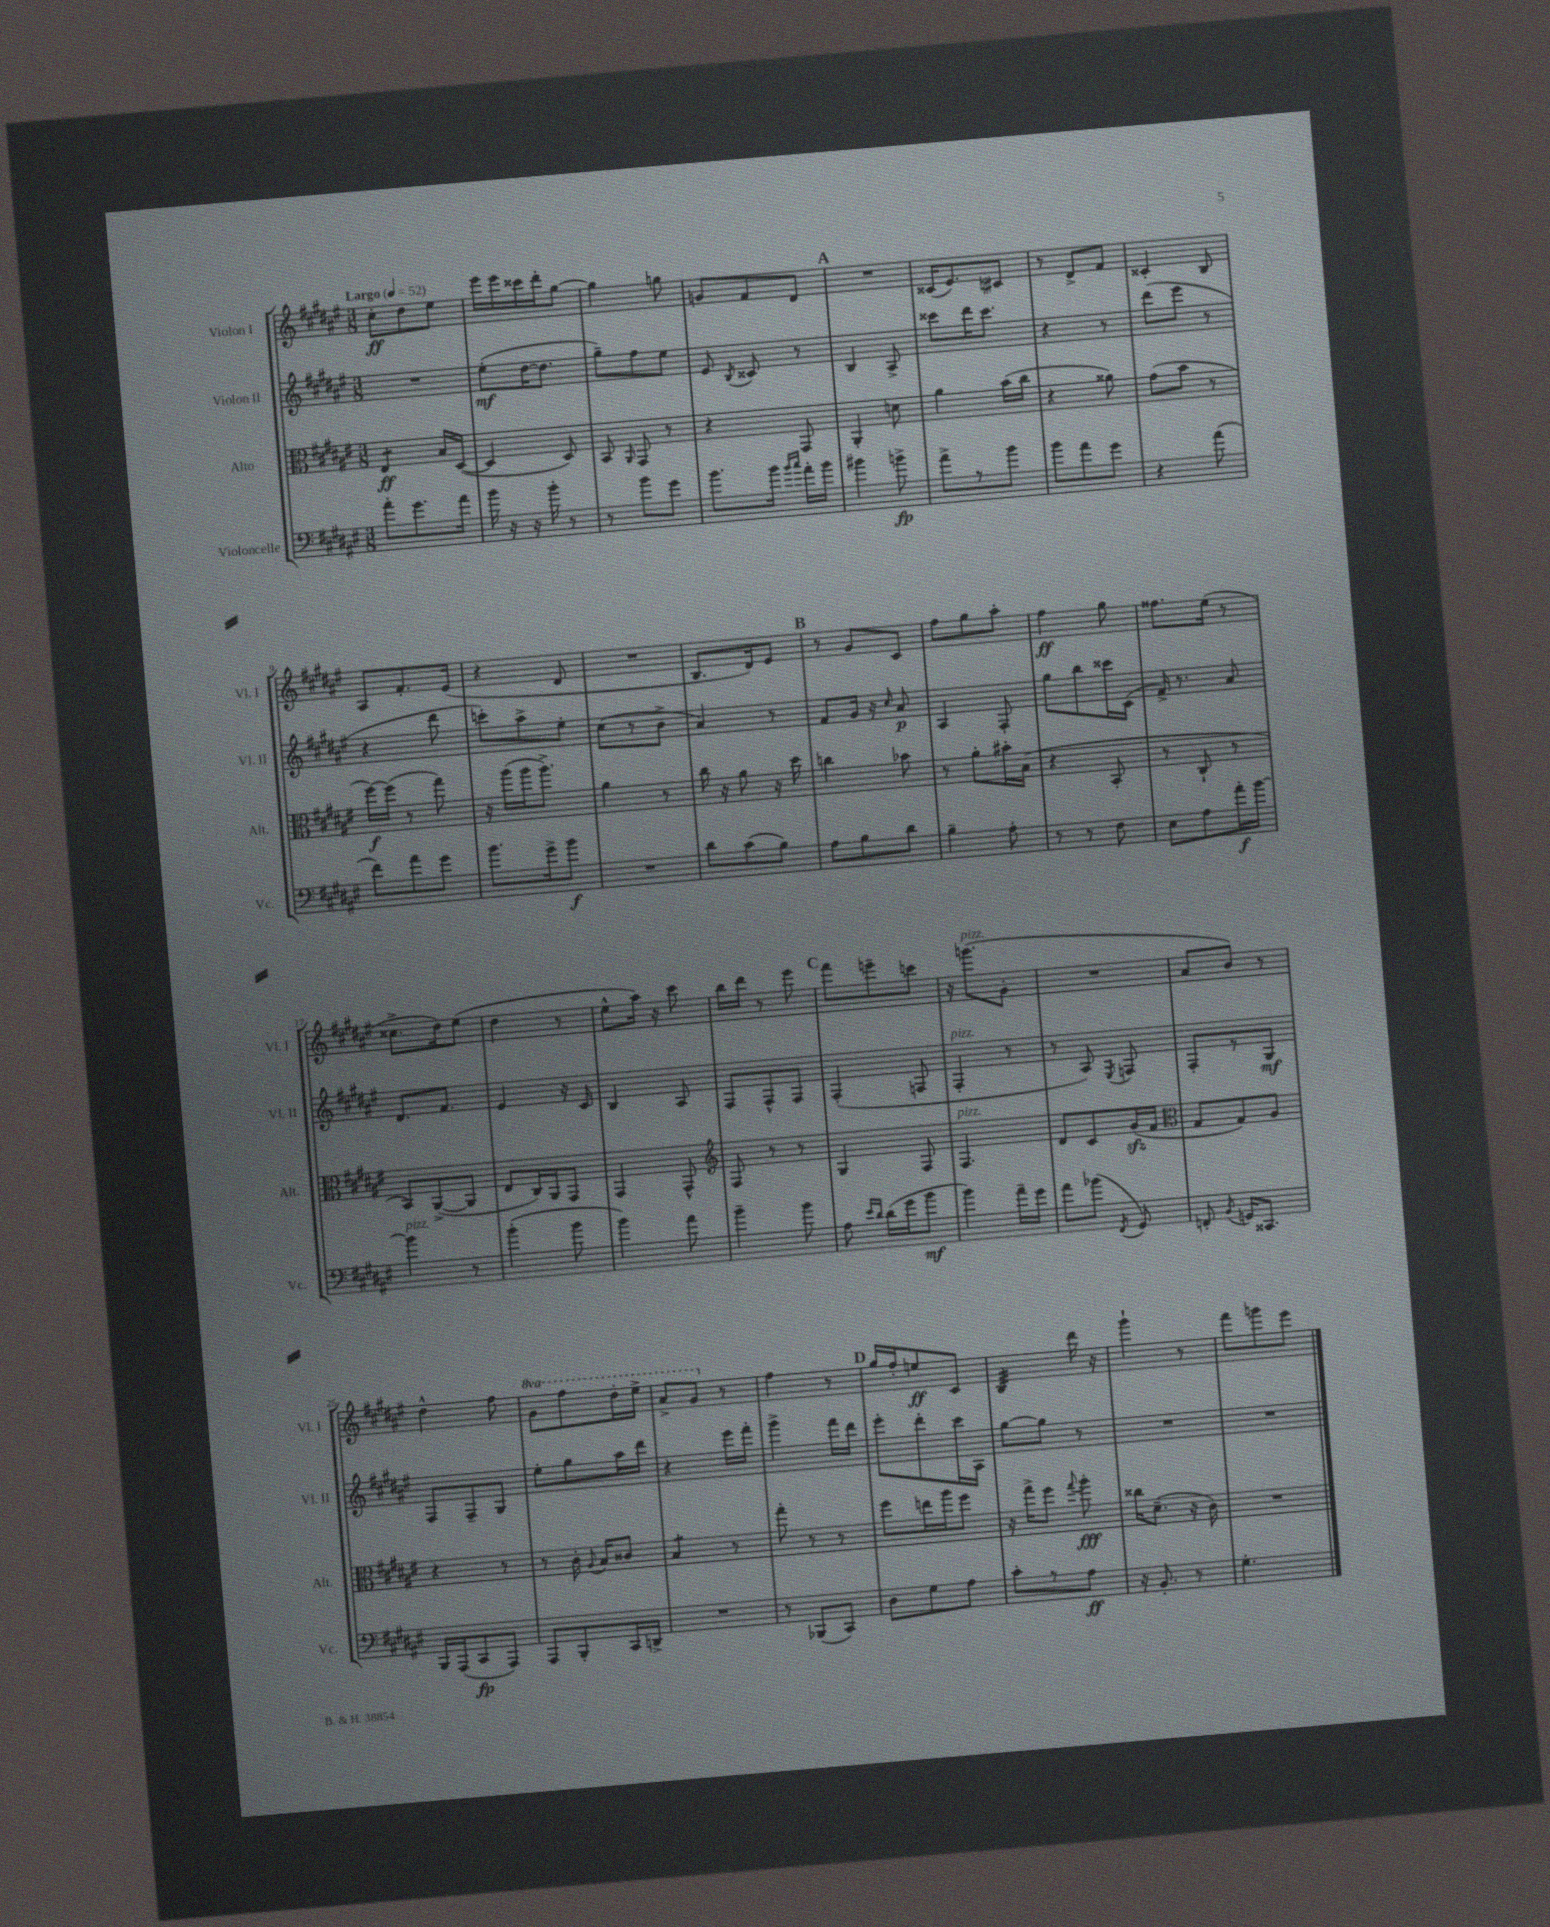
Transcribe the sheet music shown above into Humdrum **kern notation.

**kern	**dynam	**kern	**dynam	**kern	**dynam	**kern	**dynam
*part4	*part4	*part3	*part3	*part2	*part2	*part1	*part1
*staff4	*staff4	*staff3	*staff3	*staff2	*staff2	*staff1	*staff1
*I"Violoncelle	*	*I"Alto	*	*I"Violon II	*	*I"Violon I	*
*I'Vc.	*	*I'Alt.	*	*I'Vl. II	*	*I'Vl. I	*
*clefF4	*	*clefC3	*	*clefG2	*	*clefG2	*
*k[f#c#g#d#a#e#]	*	*k[f#c#g#d#a#e#]	*	*k[f#c#g#d#a#e#]	*	*k[f#c#g#d#a#e#]	*
*M3/8	*	*M3/8	*	*M3/8	*	*M3/8	*
*MM52	*	*MM52	*	*MM52	*	*MM52	*
=1	=1	=1	=1	=1	=1	=1	=1
!	!	!	!	!	!	!LO:TX:a:B:t=Largo	!
*	*	*tremolo	*	*	*	*	*
8a#'\L	.	8E#/L	ff	4.r	.	8cc#'\L	ff
8.g#\	.	8E#/J	.	.	.	8dd#\	.
*	*	*Xtremolo	*	*	*	*	*
.	.	16B/LL	.	.	.	8ee#\J	.
16a#\Jk	.	([16D#/JJ	.	.	.	.	.
=2	=2	=2	=2	=2	=2	=2	=2
16b\	.	4D#/]	.	(8ee#'\L	mf	16eee#\LL	.
16r	.	.	.	.	.	16eee#\	.
16r	.	.	.	[16dd#\K	.	16ccc##X\	.
16b'\	.	.	.	8.dd#\J]	.	16ddd#'\J	.
8r	.	8D#/)	.	.	.	[8gg#\J	.
=3	=3	=3	=3	=3	=3	=3	=3
8r	.	8BB/	.	8gg#~\L)	.	4gg#\]	.
.	.	16qqAA#/	.	.	.	.	.
8b\L	.	8GG#/	.	8ff#\	.	.	.
8g#\J	.	8r	.	8ee#\J	.	8ggn\	.
=4	=4	=4	=4	=4	=4	=4	=4
8.b\L	.	4r	.	8e#/	.	8gn/L	.
.	.	.	.	8qB/	.	.	.
.	.	.	.	8c##X/	.	8f#/	.
16b\Jk	.	.	.	.	.	.	.
16qqb/LL	.	.	.	.	.	.	.
16qqcc#/JJ	.	.	.	.	.	.	.
16a#'\LL	.	8GG#/	.	8r	.	8d#/J	.
16b\JJ	.	.	.	.	.	.	.
!!LO:REH:place=s1:t=A
=5	=5	=5	=5	=5	=5	=5	=5
4b#X\	.	4AA#'/	.	4B/	.	4.r	.
8bn^\	fp	8dn\	.	8A#^/	.	.	.
=6	=6	=6	=6	=6	=6	=6	=6
8a#^\L	.	4a#\	.	8ccc##X\L	.	(16c##X/KL	.
.	.	.	.	.	.	8.e#/)	.
8r	.	.	.	16ddd#\K	.	.	.
.	.	.	.	8.ccc##\J	.	.	.
8b\J	.	(16b\LL	.	.	.	8c#X/J	.
.	.	16cc#\JJ	.	.	.	.	.
=7	=7	=7	=7	=7	=7	=7	=7
8b\L	.	4r	.	4r	.	8r	.
8a#\	.	.	.	.	.	8d#^/L	.
8g#\J	.	8a##X\)	.	8r	.	8f#/J	.
=8	=8	=8	=8	=8	=8	=8	=8
4r	.	(8g#\L	.	(8ddd#\L	.	4c##X'/	.
.	.	8b\J	.	8eee#\J	.	.	.
(8a#\	.	8r	.	8r	.	8B/	.
!!LO:LB:g=z
=9	=9	=9	=9	=9	=9	=9	=9
8f#\L)	.	[16ff#\LL)	f	4r	.	8A#/L	.
.	.	(16ff#\JJ]	.	.	.	.	.
8a#\	.	8r	.	.	.	8.f#'/	.
8g#\J	.	8gg#\)	.	8ddd#\	.	.	.
.	.	.	.	.	.	(16e#/Jk	.
=10	=10	=10	=10	=10	=10	=10	=10
8.b\L	.	16r	.	8cccn'\L)	.	4r	.
.	.	(16aa#\LL	.	.	.	.	.
.	.	16aa#\J	.	8aa#^\	.	.	.
16g#^\k	.	8.aa#^\J)	.	.	.	.	.
8b\J	f	.	.	8ee#'\J	.	8d#/	.
=11	=11	=11	=11	=11	=11	=11	=11
4.r	.	4a#\	.	(8cc#\L	.	4.r	.
.	.	.	.	8r	.	.	.
.	.	8r	.	8b^\J	.	.	.
=12	=12	=12	=12	=12	=12	=12	=12
8d#\L	.	16cc#\	.	4a#/)	.	8.B/L	.
.	.	16r	.	.	.	.	.
(8c#\	.	8a#\	.	.	.	.	.
.	.	.	.	.	.	16d#/k)	.
8B\J)	.	16r	.	8r	.	8e#/J	.
.	.	16dd#\	.	.	.	.	.
!!LO:REH:place=s1:t=B
=13	=13	=13	=13	=13	=13	=13	=13
8A#\L	.	4ccn\	.	8f#/L	.	8r	.
8B\	.	.	.	16g#/Jk	.	8g#/L	.
.	.	.	.	16r	.	.	.
.	.	.	.	16qqcc#/	.	.	.
8d#\J	.	8b-X\	.	8a#/	p	8c#/J	.
=14	=14	=14	=14	=14	=14	=14	=14
4B~\	.	8r	.	4A#/	.	8ff#\L	.
.	.	8a#'\L	.	.	.	8gg#\	.
8A#'\	.	16b#X'\L	.	8F#'/	.	8aa#'\J	.
.	.	(16B\JJ	.	.	.	.	.
=15	=15	=15	=15	=15	=15	=15	=15
8r	.	4r	.	8gg#\L	.	4ff#\	ff
8r	.	.	.	8bb\	.	.	.
8F#\	.	8BB'/	.	16ccc##X\L	.	8gg#\	.
.	.	.	.	(16c#\JJ	.	.	.
=16	=16	=16	=16	=16	=16	=16	=16
8E#\L	.	8r	.	16f#^/)	.	8.ff##X\L	.
.	.	.	.	8.r	.	.	.
8A#\	.	8C#`/	.	.	.	.	.
.	.	.	.	.	.	(16ee#\Jk	.
16a#'\L	f	8r	.	8a#/	.	8r	.
[16b\JJ	.	.	.	.	.	.	.
!!LO:LB:g=z
=17	=17	=17	=17	=17	=17	=17	=17
!LO:TX:a:i:t=pizz.	!	!	!	!	!	!	!
4b\]	.	8BB/L)	.	8.d#/L	.	8.cc##X^\L	.
.	.	([8AA#^/	.	.	.	.	.
.	.	.	.	8.f#/J	.	16dd#\k)	.
8r	.	8AA#/J]	.	.	.	(8ee#\J	.
=18	=18	=18	=18	=18	=18	=18	=18
(4b'\	.	8E#/L	.	4e#/	.	4dd#\	.
.	.	16C#/L)	.	.	.	.	.
.	.	16AA#/J	.	.	.	.	.
8b\	.	8GG#/J	.	16r	.	8r	.
.	.	.	.	16c#/	.	.	.
=19	=19	=19	=19	=19	=19	=19	=19
4b\)	.	4GG#/	.	4B/	.	8ee#^^\L	.
.	.	.	.	.	.	16aa#\Jk)	.
.	.	.	.	.	.	16r	.
8a#\	.	8GG#^^/	.	8A#/	.	8ccc#\	.
=20	=20	=20	=20	=20	=20	=20	=20
*	*	*clefG2	*	*	*	*	*
4b~\	.	8F#/	.	8F#/L	.	16bb\LL	.
.	.	.	.	.	.	16ddd#\JJ	.
.	.	8r	.	8F#^^/	.	8r	.
8b\	.	8r	.	8F#/J	.	8eee#\	.
!!LO:REH:place=s1:t=C
=21	=21	=21	=21	=21	=21	=21	=21
8A#\	.	4G#/	.	(4F#'/	.	8fff#\L	.
16qqe#/LL	.	.	.	.	.	.	.
16qqd#/JJ	.	.	.	.	.	.	.
(16d#\LL	.	.	.	.	.	8eeen~\	.
16g#\J	.	.	.	.	.	.	.
8b\J	mf	8F#/	.	8Fn/	.	8cccn\J	.
=22	=22	=22	=22	=22	=22	=22	=22
!	!	!	!	!LO:TX:a:i:t=pizz.	!	!	!
!	!	!LO:TX:a:i:t=pizz.	!	!	!	!	!
4b\)	.	4.F#/	.	4F#'/	.	16r	.
!	!	!	!	!	!	!LO:TX:a:i:t=pizz.	!
.	.	.	.	.	.	(8.gggn\L	.
16a#~\LL	.	.	.	8r	.	8g#'\J	.
16g#\JJ	.	.	.	.	.	.	.
=23	=23	=23	=23	=23	=23	=23	=23
8a#\L	.	8d#/L	.	8r	.	4.r	.
(8b-X\J	.	8c#/	.	8A#/)	.	.	.
8qFF#/	.	.	.	8qE#/	.	.	.
8GG#/)	.	(16g#zz/L	.	8Fn/	.	.	.
.	.	16f#/JJ	.	.	.	.	.
=24	=24	=24	=24	=24	=24	=24	=24
*	*	*clefC3	*	*	*	*	*
8FFn'/	.	8G#/L	.	8F#'/L	.	8a#/L	.
8qBB/	.	.	.	.	.	.	.
16GGn/KL	.	8G#/)	.	8r	.	8b/J)	.
8.CC##X/J	.	.	.	.	.	.	.
.	.	8A#/J	.	8G#/J	mf	8r	.
!!LO:LB:g=z
=25	=25	=25	=25	=25	=25	=25	=25
16BBB/LL	.	4r	.	8F#/L	.	4dd#^^\	.
(16AAA#/J	.	.	.	.	.	.	.
8CC#/	fp	.	.	8F#~/	.	.	.
8AAA#/J)	.	8r	.	8G#/J	.	8ff#\	.
=26	=26	=26	=26	=26	=26	=26	=26
*	*	*	*	*	*	*8va	*
8AAA#/L	.	8r	.	8ee#'\L	.	8gg#\L	.
8BBB'/	.	16c#'\	.	8gg#\	.	8fff#\	.
.	.	8qqA#/	.	.	.	.	.
.	.	16B/KL	.	.	.	.	.
16CC#/L	.	8c##X/J	.	16aa#\L	.	16ddd#'\L	.
16DDn^/JJ	.	.	.	16ddd#\JJ	.	16eee#^\JJ	.
=27	=27	=27	=27	=27	=27	=27	=27
*	*	*tremolo	*	*	*	*	*
4.r	.	8B/L	.	4r	.	8aa#^/L	.
.	.	8B/J	.	.	.	8gg#/J	.
*	*	*Xtremolo	*	*	*	*	*
*	*	*	*	*	*	*X8va	*
.	.	8r	.	16eee#\LL	.	8r	.
.	.	.	.	16fff#'\JJ	.	.	.
=28	=28	=28	=28	=28	=28	=28	=28
8r	.	8gg#'\	.	4ggg#^\	.	4ff#\	.
(8BBB-X/L	.	8r	.	.	.	.	.
8CC#/J)	.	8r	.	16fff#\LL	.	8r	.
.	.	.	.	16ddd#\JJ	.	.	.
!!LO:REH:place=s1:t=D
=29	=29	=29	=29	=29	=29	=29	=29
8D#\L	.	8ff#\L	.	8eee#'\L	.	16gg#/LL	.
.	.	.	.	.	.	16ff#'/J	.
8G#\	.	16een\L	.	8ddd#'\	.	8een/	ff
.	.	16aa#\J	.	.	.	.	.
8A#\J	.	8ff#\J	.	16ccc#\L	.	8c#/J	.
.	.	.	.	16A#\JJ	.	.	.
=30	=30	=30	=30	=30	=30	=30	=30
*	*	*	*	*	*	*tremolo	*
8c#'\L	.	16r	.	[8gg#\L	.	32B/LLL	.
.	.	.	.	.	.	32B/	.
.	.	16gg#^\KL	.	.	.	32B/	.
.	.	.	.	.	.	32B/	.
8r	.	8ff#\J	.	8gg#\J]	.	32B/	.
.	.	.	.	.	.	32B/	.
.	.	.	.	.	.	32B/	.
.	.	.	.	.	.	32B/JJJ	.
*	*	*	*	*	*	*Xtremolo	*
.	.	8qqgg#/	.	.	.	.	.
8A#\J	ff	8aa#'\	fff	8r	.	16ddd#\	.
.	.	.	.	.	.	16r	.
=31	=31	=31	=31	=31	=31	=31	=31
16r	.	16cc##X\KL	.	4.r	.	4ggg#`\	.
8.BB'/	.	(8.d#~\J	.	.	.	.	.
8r	.	16r	.	.	.	8r	.
.	.	16c#\)	.	.	.	.	.
=32	=32	=32	=32	=32	=32	=32	=32
4.G#'\	.	4.r	.	4.r	.	8fff#\L	.
.	.	.	.	.	.	8gggn\	.
.	.	.	.	.	.	8eee#\J	.
==	==	==	==	==	==	==	==
*-	*-	*-	*-	*-	*-	*-	*-
